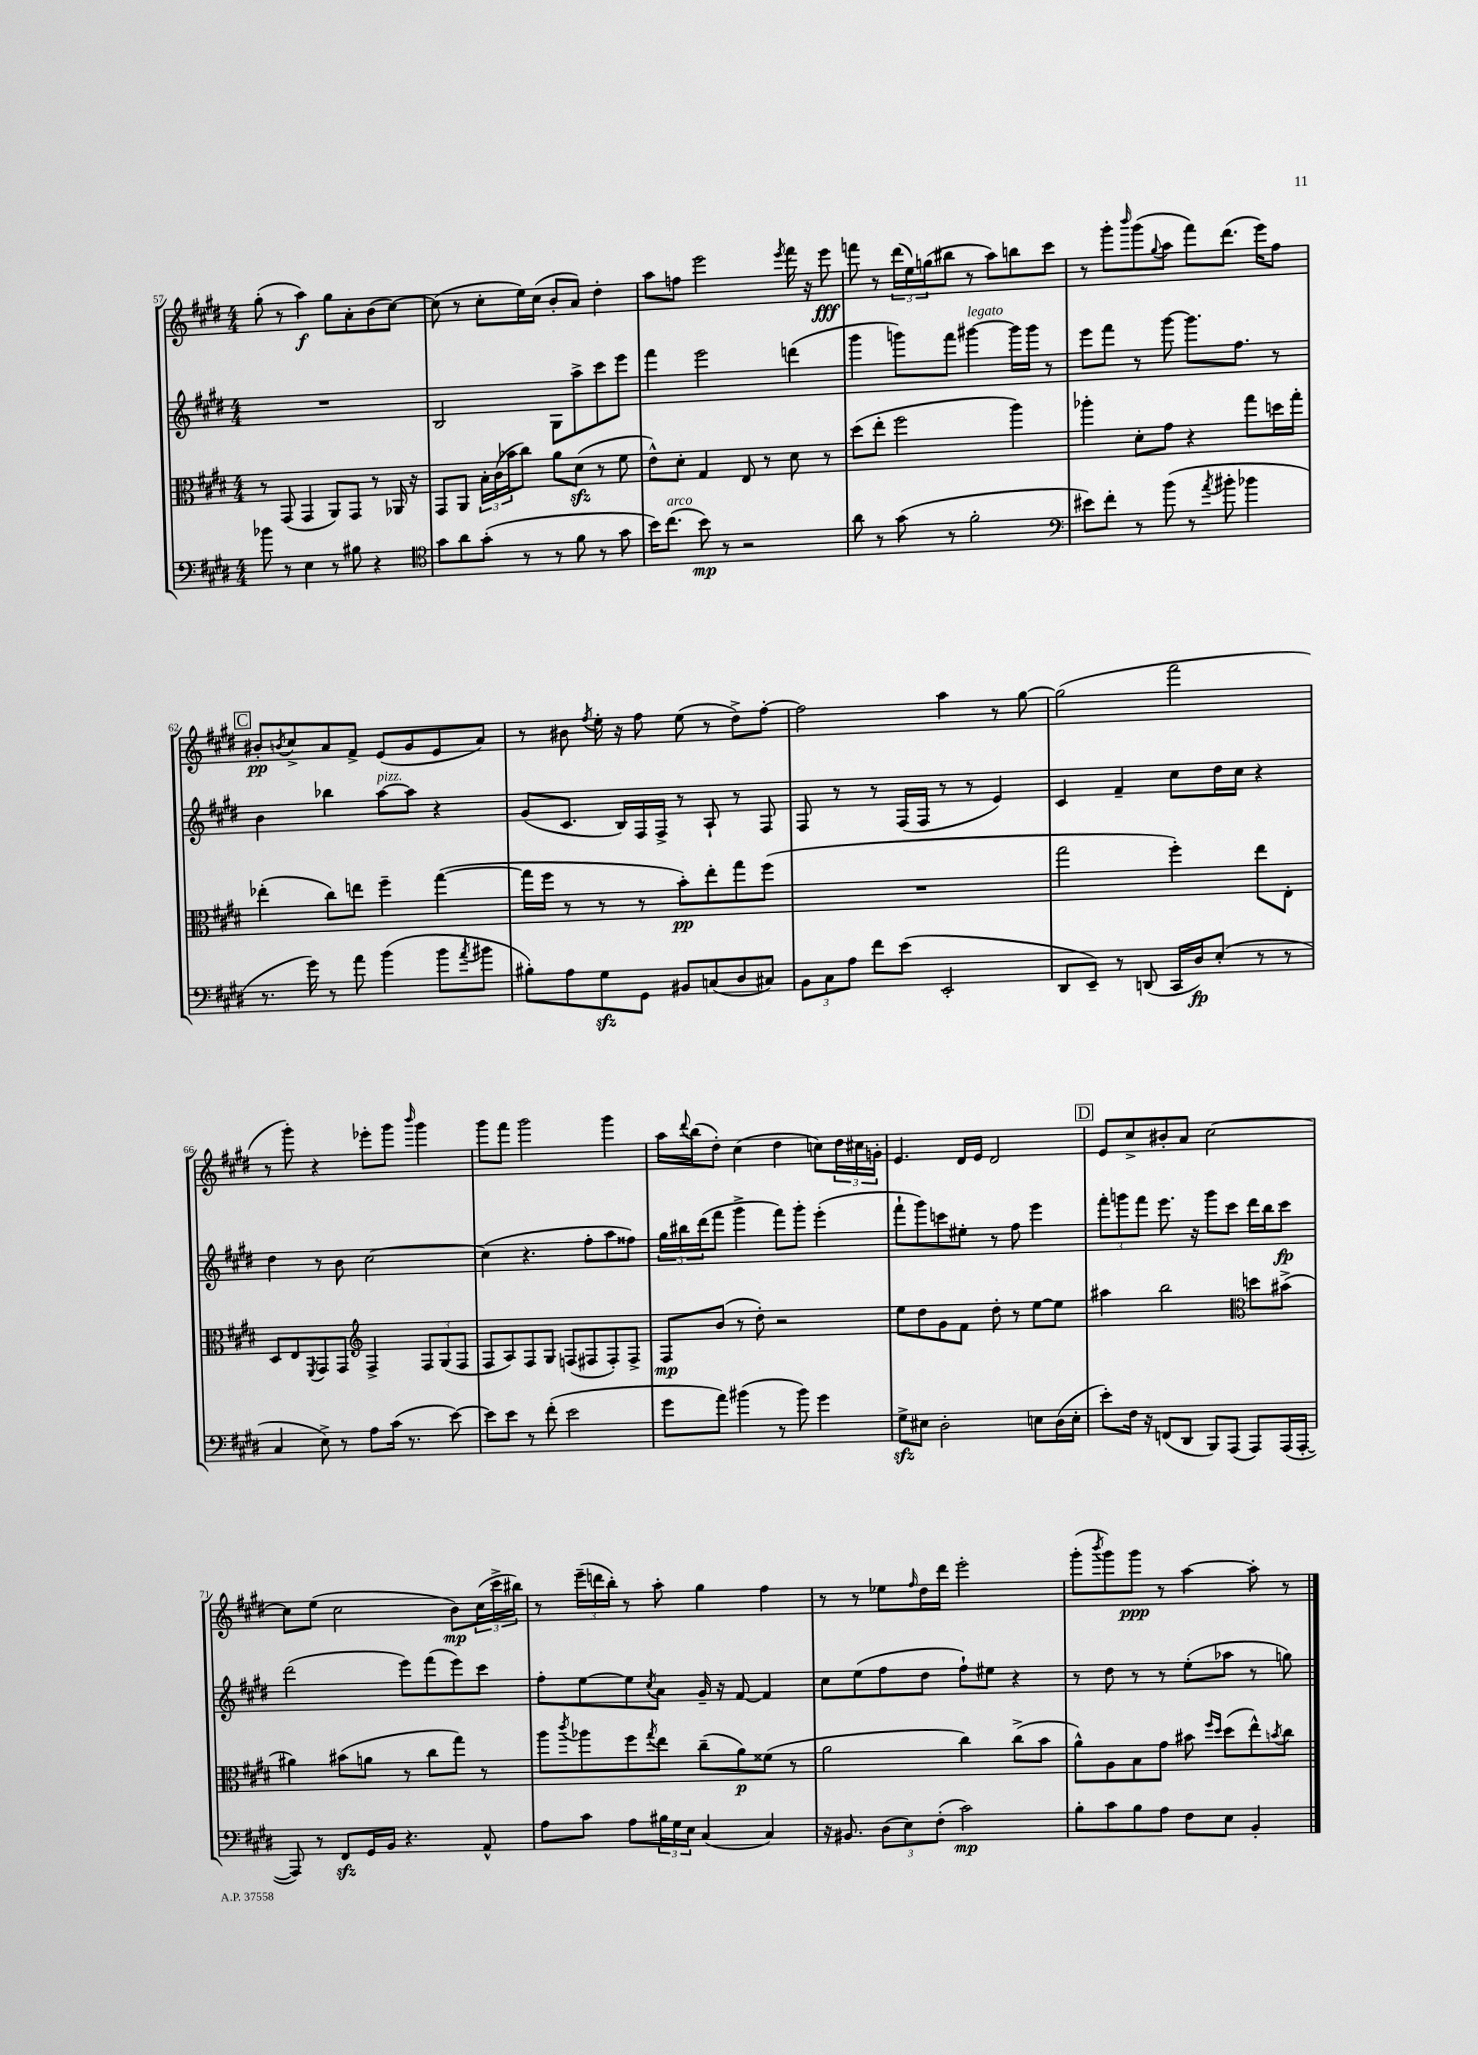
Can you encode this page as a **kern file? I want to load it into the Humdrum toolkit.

**kern	**kern	**kern	**kern
*staff4	*staff3	*staff2	*staff1
*clefF4	*clefC3	*clefG2	*clefG2
*k[f#c#g#d#]	*k[f#c#g#d#]	*k[f#c#g#d#]	*k[f#c#g#d#]
*M4/4	*M4/4	*M4/4	*M4/4
8b-	8r	1r	(8gg#'
8r	(8GG#	.	8r
4E	4GG#	.	4aa)
8r	8AA)	.	8gg#
8B#	8GG#	.	8a'
4r	8r	.	(8b
.	16AA-	.	[8cc#)
.	16r	.	.
=	=	=	=
*clefC4	*	*	*
8g#	8GG#	2B	(8cc#]
8a	8AA	.	8r
(8g#'	24B'	.	8cc#'
.	(24c#	.	.
.	24b-	.	.
8r	8cc#)	.	16ee)
.	.	.	(16cc#
8r	8a	8G#	8b'
8f#	(8d#	8aa^	8a)
8r	8r	8ccc#	4dd#'
8g#	8f#	8eee	.
=	=	=	=
16b)	8e^^)	4fff#	8aa
(8.cc#	.	.	.
.	8d#'	.	8ff
8b)	4G#	2eee	2eee
8r	.	.	.
2r	8E	.	.
.	8r	.	.
.	.	.	8qeee
.	8d#	(4ddd	16fff#
.	.	.	16r
.	8r	.	8eee
=	=	=	=
8a	(8dd#	4ggg#	8fff
8r	8ee'	.	8r
(8g#	2ff#	8ggg)	(24ddd#
.	.	.	24ee)
.	.	.	(24gg
8r	.	8fff#	8bb#
2f#'	.	[4ggg#	8r
.	.	.	8aa)
.	4aa)	16ggg#]	8bb
.	.	16ggg#	.
.	.	8r	8ccc#
=	=	=	=
*clefF4	*	*	*
8e#)	4aa-'	8eee	8r
8f#'	.	8fff#	8ggg#'
.	.	.	16qqbbb
8r	8d#'	8r	(8ggg#
.	.	.	8qqgg#
(8b	8g#	[8ggg#	8aa
8r	4r	8.ggg#]	8fff#)
8qa	.	.	.
8b#'	.	.	(8.ddd#
.	.	8.ff#	.
4b-	8gg#	.	.
.	.	.	16eee)
.	16dd	8r	8ff#
.	16gg#'	.	.
=	=	=	=
8.r	(4ee-'	4b	8b#'
.	.	.	8qb
.	.	.	8cc#^
16g#)	.	.	.
8r	8cc#)	4bb-	8a
8a	8ee	.	8f#^
(4b	4ff#~	[8aa	(8e
.	.	8aa]	8g#
8b	([4gg#	4r	8e
8qa	.	.	.
8b#	.	.	8a)
=	=	=	=
8B#')	16gg#]	(8g#	8r
.	16ff#	.	.
8A	8r	8.c#	8b#
.	.	.	8qff#
8G#	8r	.	16ee'
.	.	16B)	16r
8GG#	8r	16F#	8ff#
.	.	16F#^	.
8BB#	8b')	8r	(8ee
(8C	8ee'	8A`	8r
8D#	8gg#	8r	8dd#^)
8C#)	(8ff#	8F#	[8ff#'
=	=	=	=
12BB	1r	8F#	2ff#]
12C#	.	.	.
.	.	8r	.
12A	.	.	.
8f#	.	8r	.
(8e	.	(16F#	.
.	.	16F#	.
2EE'	.	8r	4aa
.	.	8r	.
.	.	4e)	8r
.	.	.	[8gg#
=	=	=	=
8DD#	2gg#	4c#	(2gg#]
8EE~)	.	.	.
8r	.	4f#~	.
(8DD	.	.	.
16CC#	4ff#')	8cc#	2fff#
16D#)	.	.	.
(8E'	.	16dd#	.
.	.	16cc#	.
8r	8ee	4r	.
8r	8E'	.	.
=	=	=	=
4C#	8D#	4dd#	8r
.	8E	.	8ggg#')
.	8qFF#	.	.
8E^)	8GG#	8r	4r
8r	8GG#	8b	.
*	*clefG2	*	*
8A	4F#^	[2cc#	8eee-'
(16c#	.	.	8ggg#
8.r	.	.	.
.	.	.	16qqbbb
.	12F#	.	4ggg#
.	(12G#	.	.
[8e)	.	.	.
.	12F#	.	.
=	=	=	=
8e]	8F#	(4cc#]	8ggg#
8e	8A)	.	8fff#
8r	8F#	4.r	2ggg#
(8f#'	8G#	.	.
2e	(8F	.	.
.	8F#	8ff#'	.
.	8F#')	8aa	4ggg#
.	8F#^	8ff##)	.
=	=	=	=
8g#	8F#	24gg#	16aa
.	.	24bb#	.
.	.	.	8qqddd#
.	.	.	(16bb
.	.	(24ddd#	.
8a)	(8b	8fff#	8dd#')
(4b#	8r	4ggg#^	(4cc#
.	8dd#')	.	.
8r	2r	8fff#)	4dd#
8b#)	.	8ggg#'	.
4g#	.	(4eee'	8cc)
.	.	.	24dd#
.	.	.	24cc#
.	.	.	24g'
=	=	=	=
8G#^	8ee	8fff#`	4.e
8E#	8dd#	8ggg#)	.
2D#'	8g#	8ccc	.
.	8f#	8ee#'	16d#
.	.	.	16e
.	8dd#'	8r	2d#
.	8r	8ff#	.
8E	[8ee	4eee	.
(16D#	8ee]	.	.
16E'	.	.	.
=	=	=	=
8e')	4aa#	12fff#'	8e
.	.	12ggg	.
16F#	.	.	8cc#^
.	.	12fff#	.
16r	.	.	.
(8FF	2bb	8.eee	8b#'
8DD#	.	.	8a
.	.	16r	.
8BBB)	.	8ggg	[2cc#
(8AAA	.	8ccc#	.
*	*clefC3	*	*
8AAA)	8dd	16ddd#	.
.	.	16bb	.
(16AAA	(8b#^	8ccc#	.
[16AAA'	.	.	.
=	=	=	=
8AAA])	4a#)	(2ddd#	8cc#]
8r	.	.	(8ee
8FF#	(8b#	.	2cc#
16GG#	8a	.	.
16BB	.	.	.
4.r	8r	8eee)	.
.	8cc#	(8fff#	.
.	8gg#)	8eee)	8b)
8AA^^	8r	8ccc#	(24cc#
.	.	.	24ccc#^
.	.	.	24bb#)
=	=	=	=
8A	8aa	8ff#'	8r
.	8qccc#	.	.
8c#	8aa-	[8ee	(24eee~
.	.	.	24ddd
.	.	.	24bb')
8A	8ff#	8ee]	8r
.	8qgg#	8qcc#	.
24B#	8ee	8a	8aa'
24G#	.	.	.
24E	.	.	.
(4C#	(8cc#~	16g#~	4gg#
.	.	16r	.
.	8a)	[8f#	.
4C#)	(8f##	4f#]	4ff#
.	8r	.	.
=	=	=	=
16r	2a	8cc#	8r
8.BB#	.	.	.
.	.	(8ee	8r
(12D#	.	8ff#	8ee-
12E)	.	.	.
.	.	.	16qqff#
.	.	8dd#	16dd#
(12F#'	.	.	.
.	.	.	16ddd#
2c#)	4cc#)	8ff#`)	2eee'
.	.	8ee#	.
.	(8cc#^	4r	.
.	8b	.	.
=	=	=	=
8B'	8a^^)	8r	(8ggg#'
.	.	.	8qbbb
8c#	8A	8dd#	8ggg#)
8B	8B	8r	8ggg#
8A	8g#	8r	8r
8F#	8b#	(8ee'	[4aa
.	16qqff#	.	.
.	16qqdd#	.	.
8E	(8dd#	8aa-	.
4BB'	8ee^^)	8r	8aa']
.	8qb	.	.
.	8cc#	8gg)	8r
==	==	==	==
*-	*-	*-	*-
